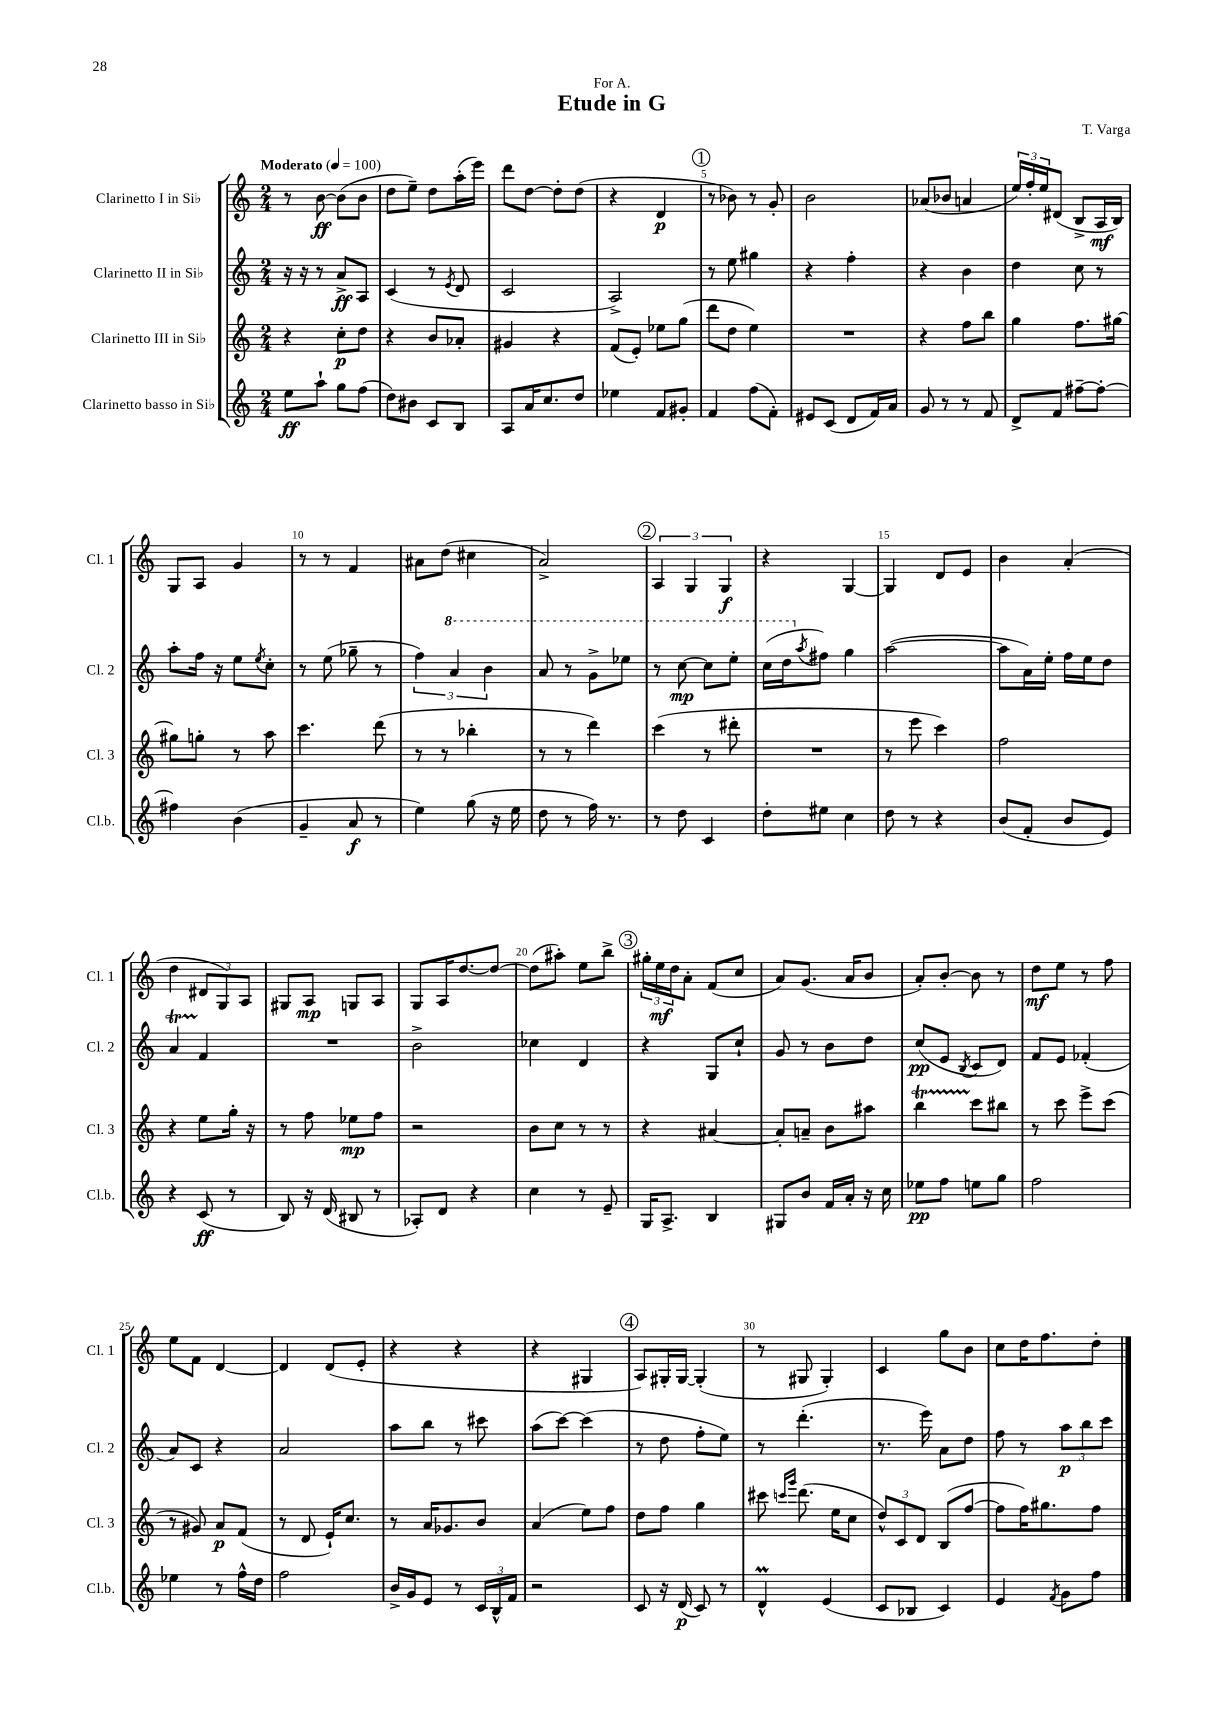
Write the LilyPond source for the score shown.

\header { title = "Etude in G" composer = "T. Varga" dedication = "For A." }
<<
\new StaffGroup <<
\new Staff = "s0" \with { instrumentName = "Clarinetto I in Sib" shortInstrumentName = "Cl. 1" } {
    \clef treble \key c \major \numericTimeSignature \time 2/4 \tempo "Moderato" 4 = 100
    r8 b'8~\ff b'8( b'8 |
    d''8 e''8--) d''8 a''16-.( e'''16) |
    d'''8 d''8~ d''8-. d''8( |
    r4 d'4\p |
    \mark \markup { \circle "1" } r8 bes'8) r8 g'8-. |
    b'2 |
    aes'8( bes'8 a'4 |
    \tuplet 3/2 { e''16) f''16-. e''16 } dis'8( b8-> a16\mf b16) |
    g8 a8 g'4 |
    r8 r8 f'4 |
    ais'8 d''8( cis''4 |
    a'2->) |
    \mark \markup { \circle "2" } \tuplet 3/2 { a4 g4 g4\f } |
    r4 g4~ |
    g4 d'8 e'8 |
    b'4 a'4-.( |
    d''4 \tuplet 3/2 { dis'8 g8) a8 } |
    gis8 a8\mp g8 a8 |
    g8 a16 d''8.~ d''8~ |
    d''8( ais''8-.) e''8 b''8-> |
    \mark \markup { \circle "3" } \tuplet 3/2 { gis''16-. e''16\mf d''16 } a'8-. f'8( c''8 |
    a'8) g'8.( a'16 b'8 |
    a'8-.) b'8~-. b'8 r8 |
    d''8\mf e''8 r8 f''8 |
    e''8 f'8 d'4~ |
    d'4 d'8( e'8-. |
    r4 r4 |
    r4 gis4 |
    \mark \markup { \circle "4" } a8) gis16-. gis16~ gis4-.( |
    r8 gis8 gis4-.) |
    c'4 g''8 b'8 |
    c''8 d''16 f''8. d''8-. \bar "|." |
}
\new Staff = "s1" \with { instrumentName = "Clarinetto II in Sib" shortInstrumentName = "Cl. 2" } {
    \clef treble \key c \major \numericTimeSignature \time 2/4
    r16 r16 r8 a'8->\ff a8 |
    c'4( r8 \acciaccatura { e'8 } d'8 |
    c'2 |
    a2->) |
    \mark \markup { \circle "1" } r8 e''8 gis''4 |
    r4 f''4-. |
    r4 b'4 |
    d''4 c''8 r8 |
    a''8-. f''16 r16 e''8 \acciaccatura { e''8 } c''8-. |
    r8 e''8( ges''8-- r8 |
    \tuplet 3/2 { f''4) \ottava #1 a''4 b''4 } |
    a''8 r8 g''8-> ees'''8 |
    \mark \markup { \circle "2" } r8 c'''8~\mp c'''8 e'''8-. |
    c'''16( d'''16 \ottava #0 \acciaccatura { a''8 } fis''8) g''4 |
    a''2~( |
    a''8 a'16) e''16-. f''16 e''16 d''8 |
    a'4\startTrillSpan f'4\stopTrillSpan |
    R2 |
    b'2-> |
    ces''4 d'4 |
    \mark \markup { \circle "3" } r4 g8 c''8-! |
    g'8 r8 b'8 d''8 |
    c''8\pp( e'8 \acciaccatura { b8 } c'8 d'8) |
    f'8 e'8 fes'4-.( |
    a'8) c'8 r4 |
    a'2 |
    a''8 b''8 r8 cis'''8 |
    a''8( c'''8~) c'''4( |
    \mark \markup { \circle "4" } r8 d''8 f''8-. e''8) |
    r8 d'''4.-.( |
    r8. e'''16) a'8 d''8 |
    f''8 r8 \tuplet 3/2 { a''8\p b''8 c'''8 } \bar "|." |
}
\new Staff = "s2" \with { instrumentName = "Clarinetto III in Sib" shortInstrumentName = "Cl. 3" } {
    \clef treble \key c \major \numericTimeSignature \time 2/4
    r4 c''8-.\p d''8 |
    r4 b'8 aes'8-. |
    gis'4 r4 |
    f'8( e'8-.) ees''8 g''8( |
    \mark \markup { \circle "1" } d'''8 d''8 e''4) |
    R2 |
    r4 f''8 b''8 |
    g''4 f''8. gis''16~ |
    gis''8 g''8-. r8 a''8 |
    c'''4. d'''8( |
    r8 r8 bes''4-. |
    r8 r8 d'''4) |
    \mark \markup { \circle "2" } c'''4( r8 dis'''8-. |
    R2 |
    r8 e'''8 c'''4) |
    f''2 |
    r4 e''8 g''16-. r16 |
    r8 f''8 ees''8\mp f''8 |
    r2 |
    b'8 c''8 r8 r8 |
    \mark \markup { \circle "3" } r4 ais'4~ |
    ais'8-. a'8-- b'8 ais''8 |
    b''4\startTrillSpan c'''8\stopTrillSpan bis''8 |
    r8 c'''8 e'''8-> c'''8( |
    r8 gis'8) a'8\p f'8( |
    r8 d'8 e'16-!) c''8. |
    r8 a'16 ges'8. b'8 |
    a'4( e''8) f''8 |
    \mark \markup { \circle "4" } d''8 f''8 g''4 |
    cis'''8 \grace { c'''16 g'''16 } d'''8.( e''16 c''8 |
    \tuplet 3/2 { d''8-^) c'8 d'8 } b8( f''8~ |
    f''8 f''16) gis''8. f''8 \bar "|." |
}
\new Staff = "s3" \with { instrumentName = "Clarinetto basso in Sib" shortInstrumentName = "Cl.b." } {
    \clef treble \key c \major \numericTimeSignature \time 2/4
    e''8\ff a''8-! g''8 f''8( |
    d''8) bis'8 c'8 b8 |
    a8 a'16 c''8. d''8 |
    ees''4 f'8 gis'8-. |
    \mark \markup { \circle "1" } f'4 f''8( f'8-.) |
    eis'8 c'8( d'8 f'16) a'16 |
    g'8 r8 r8 f'8 |
    d'8-> f'8 fis''8~-- fis''8~-. |
    fis''4 b'4( |
    g'4-- a'8\f r8 |
    e''4) g''8( r16 e''16 |
    d''8 r8 f''16) r8. |
    \mark \markup { \circle "2" } r8 d''8 c'4 |
    d''8-. eis''8 c''4 |
    d''8 r8 r4 |
    b'8( f'8-. b'8 e'8) |
    r4 c'8\ff( r8 |
    b8) r16 d'16( bis8 r8 |
    aes8-.) d'8 r4 |
    c''4 r8 e'8-- |
    \mark \markup { \circle "3" } g16 a8.-> b4 |
    gis8 b'8 f'16 a'16-. r16 c''16 |
    ees''8\pp f''8 e''8 g''8 |
    f''2 |
    ees''4 r8 f''16-^ d''16 |
    f''2 |
    b'16-> g'16 e'8 r8 \tuplet 3/2 { c'16 b16-^ f'16 } |
    r2 |
    \mark \markup { \circle "4" } c'8 r16 d'16\p( c'8) r8 |
    d'4-^\prall e'4( |
    c'8 bes8 c'4) |
    e'4 \acciaccatura { f'8 } g'8 f''8 \bar "|." |
}
>>
>>
\layout { \context { \Score \override BarNumber.break-visibility = ##(#f #t #t) barNumberVisibility = #(every-nth-bar-number-visible 5) } }
